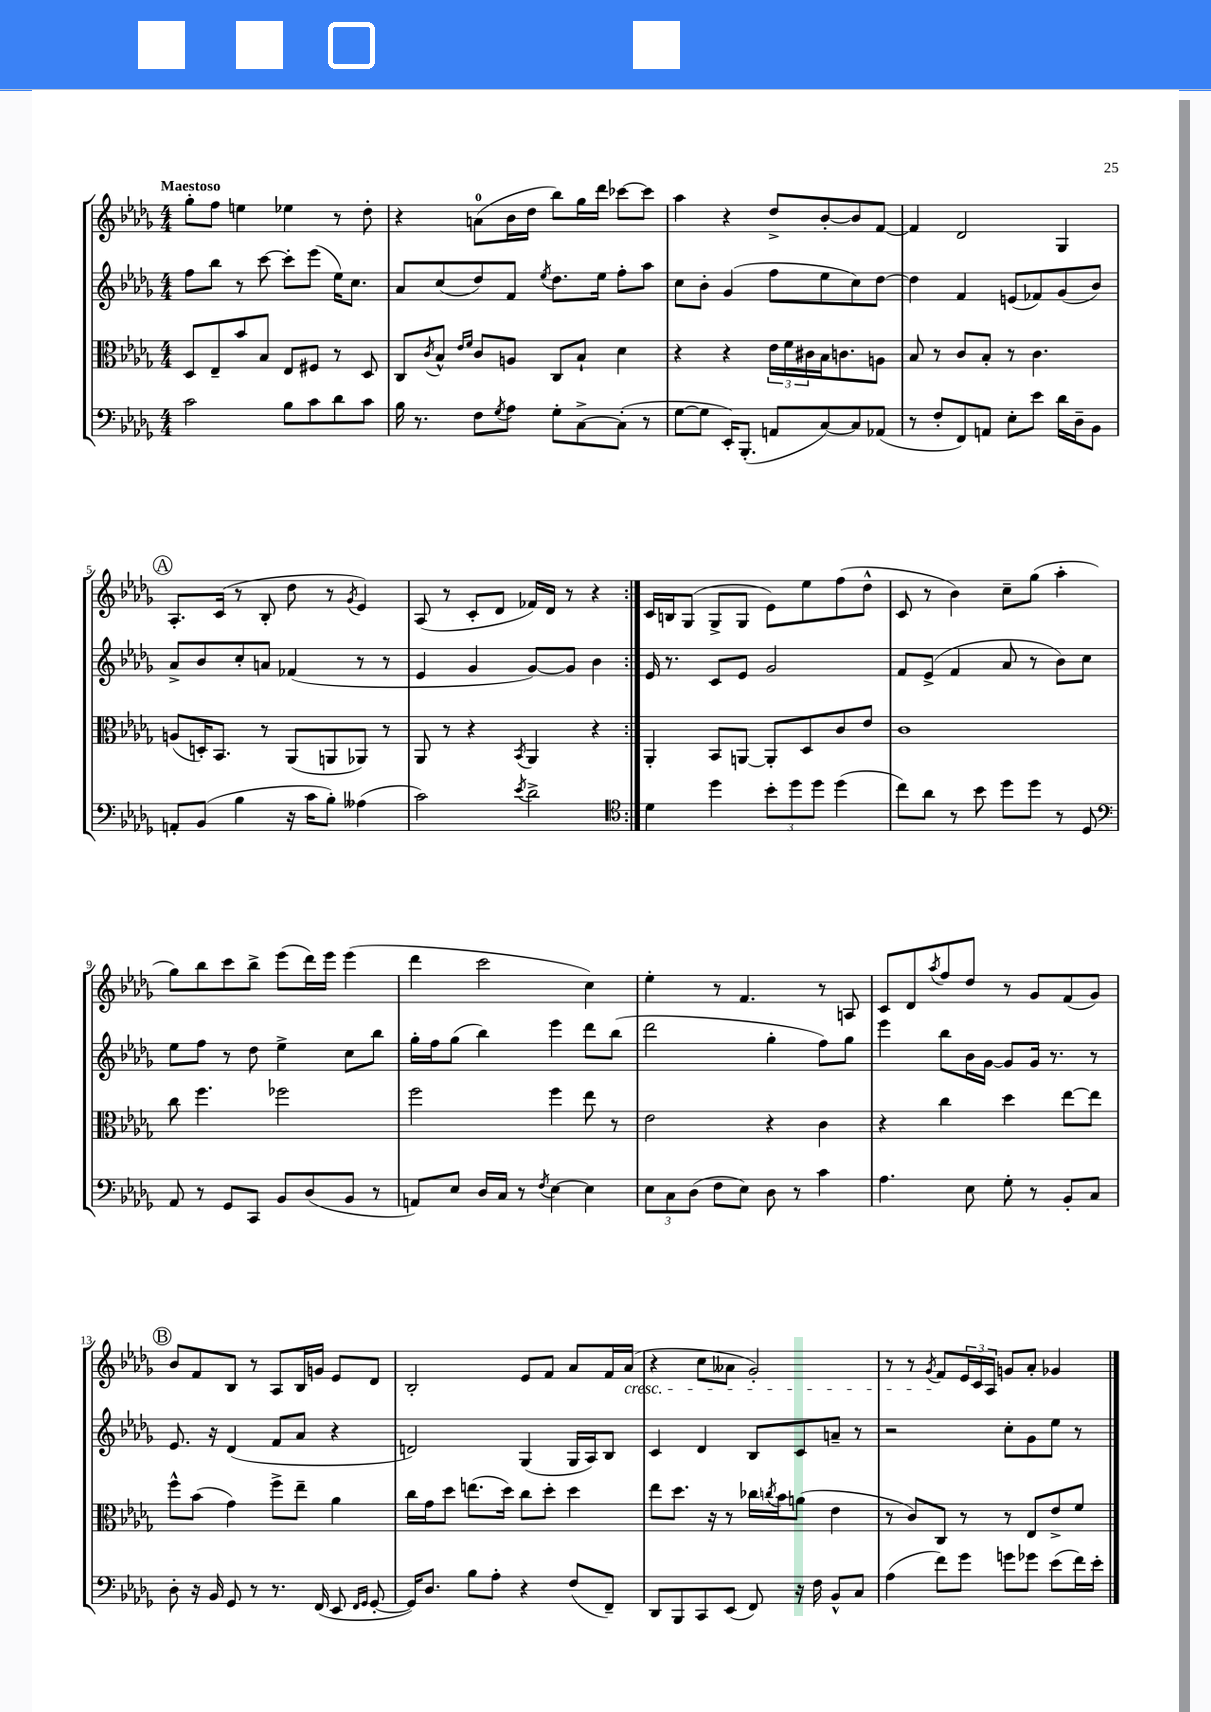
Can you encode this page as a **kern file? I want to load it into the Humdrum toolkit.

**kern	**kern	**kern	**kern
*part4	*part3	*part2	*part1
*staff4	*staff3	*staff2	*staff1
*clefF4	*clefC3	*clefG2	*clefG2
*k[b-e-a-d-g-]	*k[b-e-a-d-g-]	*k[b-e-a-d-g-]	*k[b-e-a-d-g-]
*M4/4	*M4/4	*M4/4	*M4/4
=1	=1	=1	=1
!	!	!	!LO:TX:a:B:t=Maestoso
2c\	8D-/L	8ff\L	8gg-'\L
.	8E-~/	8bb-\J	8ff\J
.	8b-/	8r	4een\
.	8B-/J	[8ccc\	.
8B-\L	8E-/L	8ccc'\L]	4ee-X\
8c\	8F#X/J	(8eee-\J	.
8d-\	8r	16ee-\KL)	8r
.	.	8.cc\J	.
8c\J	8D-/	.	8dd-'\
=2	=2	=2	=2
16B-\	8C/L	8a-/L	4r
8.r	.	.	.
.	8qc/	.	.
.	8B-^^/J	(8cc/	.
.	16qqe-/LL	.	.
.	16qqf/JJ	.	.
8F\L	8c/L	8dd-/)	(8an\L
8qG-/	.	.	.
8A-\J	8An/J	8f/J	16b-\L
.	.	.	16dd-\JJ
.	.	8qee-/	.
8G-'\L	8C/L	8.dd-\L	8bb-\L)
[8C^\	8B-`/J	.	16gg-\L
.	.	16ee-\Jk	16ddd-\JJ
(8C'\J]	4d-\	8ff'\L	[8ccc-X\L
8r	.	8aa-\J	8ccc-\J]
=3	=3	=3	=3
[8G-\L	4r	8cc\L	4aa-\
8G-\J]	.	8b-'\J	.
16EE-'/KL)	4r	(4g-/	4r
(8.BBB-'/J	.	.	.
8AAn/L	24e-\LL	8ff\L	8dd-^/L
.	24f\	.	.
.	24c#X\	.	.
[8C/)	16B-\J	8ee-\	[8b-'/
.	8.cn\	.	.
8C/]	.	8cc\)	8b-/]
(8AA-X/J	8An\J	[8dd-\J	[8f/J
=4	=4	=4	=4
8r	8B-/	4dd-\]	4f/]
8F'/L	8r	.	.
8FF/)	8c/L	4f/	2d-/
8AAn/J	8B-'/J	.	.
8E-'\L	8r	(8en/L	.
8e-\J	4.c\	8f-X/)	.
16d-\LL	.	(8g-/	4G-/
16D-~\J	.	.	.
8BB-\J	.	8b-/J)	.
!!LO:LB:g=z
!!LO:REH:place=s1:t=A
=5	=5	=5	=5
8AAn'/L	(8An/L	8a-^/L	8.A-'/L
(8BB-/J	16Dn'/K)	8b-/	.
.	8.BB-/J	.	(16c/Jk
4B-\	.	8cc'/	8r
.	8r	8an/J	8B-'/
16r	(8AA-/L	(4f-X/	8dd-\
16c\KL	.	.	.
8B-'\J)	8AAn/	.	8r
.	.	.	8qg-/
(4A--X\	8AA-X/J)	8r	4e-/)
.	8r	8r	.
=6	=6	=6	=6
2c\)	8AA-/	4e-/	(8A-/
.	8r	.	8r
.	4r	4g-/	8c'/L
.	.	.	8d-/J
8qe-/	8qBB-/	.	.
2d-^\	4AA-/	[8g-/L)	16f-X/LL)
.	.	.	16d-/JJ
.	.	8g-/J]	8r
.	4r	4b-\	4r
=7:|!	=7:|!	=7:|!	=7:|!
*clefC4	*	*	*
4d-\	4AA-'/	16e-/	16c/LL
.	.	8.r	16Bn/J
.	.	.	(8G-/J
4dd-\	8BB-/L	8c/L	8G-^/L
.	[8AAn/J	8e-/J	8G-/J
12b-'\L	8AA'/L]	2g-/	8e-\L)
12dd-\	.	.	.
.	8D-/	.	8ee-\
12dd-\J	.	.	.
(4dd-\	8c/	.	(8ff\
.	8e-/J	.	8dd-^^\J
=8	=8	=8	=8
8cc\L)	1c	8f/L	8c/
8a-\J	.	(8e-^/J	8r
8r	.	4f/	4b-\)
8b-\	.	.	.
8dd-\L	.	8a-/	8cc~\L
8dd-\J	.	8r	(8gg-\J
8r	.	8b-\L)	4aa-'\
8D-/	.	8cc\J	.
!!LO:LB:g=z
=9	=9	=9	=9
*clefF4	*	*	*
8AA-/	8cc\	8ee-\L	8gg-\L)
8r	4.ff\	8ff\J	8bb-\
8GG-/L	.	8r	8ccc\
8CC/J	.	8dd-\	8bb-^\J
8BB-/L	2ff-X\	4ee-^\	(8eee-\L
(8D-/	.	.	16ddd-\L)
.	.	.	16eee-\JJ
8BB-/J	.	8cc\L	(4eee-\
8r	.	8bb-\J	.
=10	=10	=10	=10
8AAn/L)	2ff\	16gg-'\LL	4ddd-\
.	.	16ff\J	.
8E-/J	.	(8gg-\J	.
16D-/LL	.	4bb-\)	2ccc\
16C/JJ	.	.	.
8r	.	.	.
8qF/	.	.	.
[4E-\	4ff\	4eee-\	.
4E-\]	8ee-\	8ddd-\L	4cc\)
.	8r	(8bb-\J	.
=11	=11	=11	=11
12E-\L	2e-\	2ddd-\	4ee-'\
12C\	.	.	.
(12D-\J	.	.	.
8F\L	.	.	8r
8E-\J)	.	.	4.f/
8D-\	4r	4gg-'\	.
8r	.	.	.
4c\	4c\	8ff\L)	8r
.	.	8gg-\J	8An/
=12	=12	=12	=12
4.A-\	4r	4eee-\	8c/L
.	.	.	8d-/
.	.	.	8qaa-/
.	4cc\	8bb-\L	8ff/
8E-\	.	16b-\L	8dd-/J
.	.	[16g-\JJ	.
8G-'\	4dd-\	8g-/L]	8r
8r	.	16g-/Jk	8g-/L
.	.	8.r	.
8BB-'/L	[8ee-\L	.	(8f/
8C/J	8ee-\J]	8r	8g-/J)
!!LO:LB:g=z
!!LO:REH:place=s1:t=B
=13	=13	=13	=13
8D-'\	8ff^^\L	8.e-/	8b-/L
16r	(8b-\J	.	8f/
16BB-/	.	16r	.
8GG-/	4g-\)	(4d-/	8B-/J
8r	.	.	8r
8.r	8ff^\L	8f/L	8A-/L
.	8ee-~\J	8a-/J	16B-/L
(16FF/	.	.	16gn/JJ
8EE-/	4a-\	4r	8e-/L
16qqFF/LL	.	.	.
16qqGG-/JJ	.	.	.
[8GG-'/	.	.	8d-/J
=14	=14	=14	=14
16GG-/KL])	16cc\LL	2dn/)	2B-'/
8.D-/J	16g-\J	.	.
.	8dd-\J	.	.
8B-\L	(8.een\L	.	.
8A-'\J	.	.	.
.	16dd-\Jk)	.	.
4r	8cc\L	(4G-/	8e-/L
.	8dd-'\J	.	8f/J
(8F/L	4dd-\	16G-/LL	8a-/L
.	.	16A-/J)	.
8FF~/J)	.	8B-/J	16f/L
!	!	!	!LO:TX:b:i:t=cresc.
.	.	.	(16a-/JJ
=15	=15	=15	=15
8DD-/L	8ee-\L	4c/	4r
8BBB-/	8.dd-\J	.	.
8CC/	.	4d-/	8cc\L
.	16r	.	.
(8EE-/J	8r	.	8a--X\J
8FF/)	16cc-X\LL	8B-/L	2g-'/)
.	8qccn/	.	.
.	16b-\J	.	.
16r	(8an\J	8c/	.
16F\	.	.	.
8BB-^^/L	4e-\	8an~/J	.
8C/J	.	8r	.
=16	=16	=16	=16
(4A-\	8r	2r	8r
.	8c/L)	.	8r
.	.	.	8qg-/
8f\L)	8C/J	.	8f/L
8g-\J	8r	.	24e-/L
.	.	.	24c/
.	.	.	24A-/JJ
8gn\L	8r	8cc'\L	8gn/L
8g-X\J	8E-/L	8g-\	8a-'/J
(8e-\L	8e-^/	8ee-\J	4g-X/
16f\L)	8f/J	8r	.
16e-'\JJ	.	.	.
==	==	==	==
*-	*-	*-	*-
